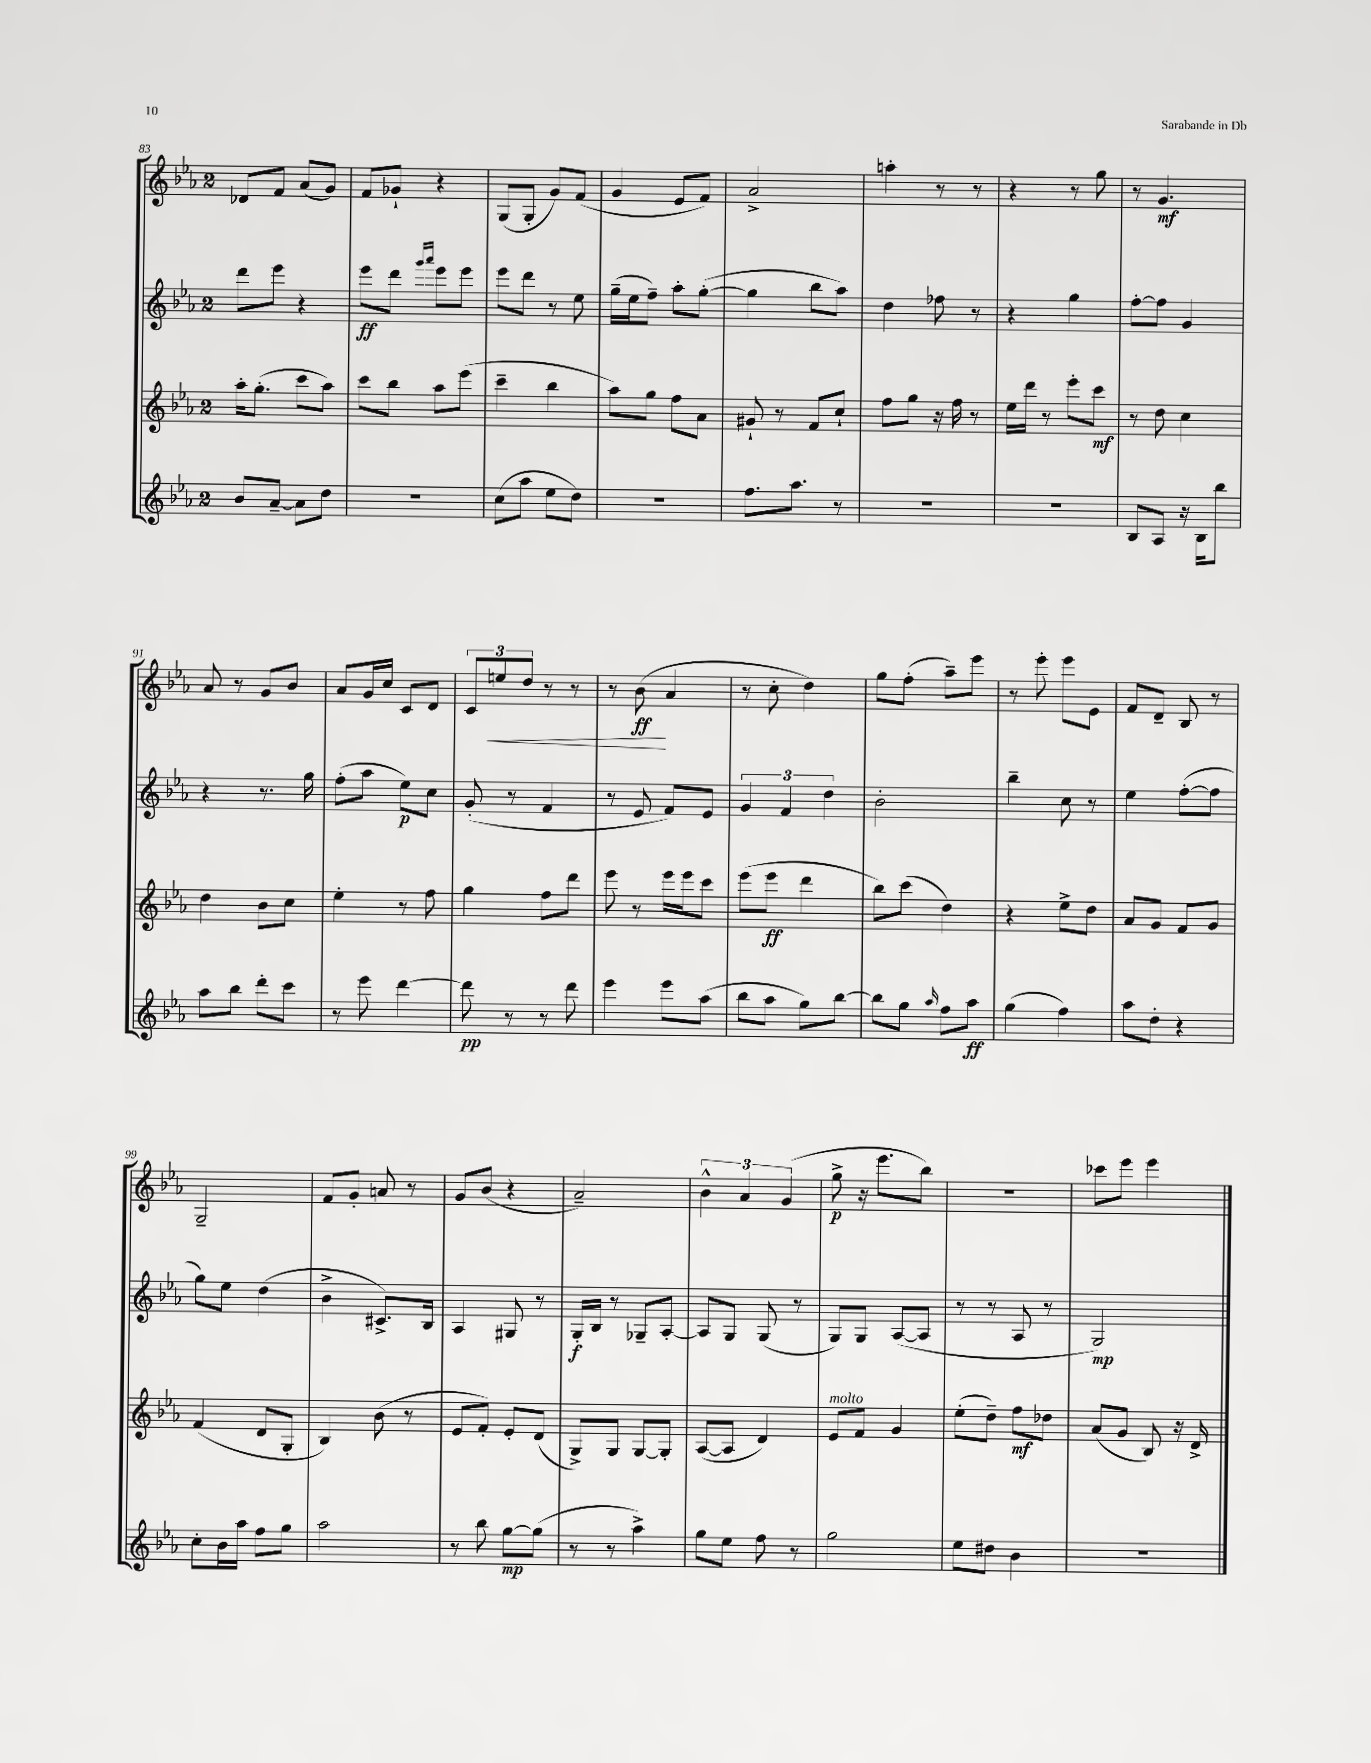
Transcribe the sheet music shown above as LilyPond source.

<<
\new StaffGroup <<
\new Staff = "s0" {
    \clef treble \key ees \major \once \override Staff.TimeSignature.style = #'single-digit \time 2/4
    des'8 f'8 aes'8( g'8) |
    f'8 ges'8-! r4 |
    g8( g8-. g'8) f'8( |
    g'4 ees'8 f'8) |
    aes'2-> |
    a''4-. r8 r8 |
    r4 r8 g''8 |
    r8 g'4.\mf |
    aes'8 r8 g'8 bes'8 |
    aes'8 g'16 c''16 c'8 d'8 |
    \tuplet 3/2 { c'8 e''8\< d''8 } r8 r8 |
    r8 bes'8\ff\!( aes'4 |
    r8 c''8-. d''4) |
    g''8 f''8-.( aes''8--) ees'''8 |
    r8 ees'''8-. ees'''8 ees'8 |
    f'8 d'8-- bes8 r8 |
    g2-- |
    f'8 g'8-. a'8 r8 |
    g'8 bes'8( r4 |
    aes'2--) |
    \tuplet 3/2 { bes'4-^ aes'4 g'4( } |
    g''8->\p r16 ees'''8. bes''8) |
    r2 |
    ces'''8 ees'''8 ees'''4 \bar "|." |
}
\new Staff = "s1" {
    \clef treble \key ees \major \once \override Staff.TimeSignature.style = #'single-digit \time 2/4
    d'''8 ees'''8 r4 |
    ees'''8\ff d'''8 \grace { g'''16 aes'''16 } ees'''8 ees'''8 |
    ees'''8 d'''8 r8 ees''8 |
    g''16--( ees''16 f''8--) aes''8-. g''8~-.( |
    g''4 bes''8 aes''8) |
    d''4 fes''8 r8 |
    r4 g''4 |
    f''8~-. f''8 g'4 |
    r4 r8. g''16 |
    f''8-.( aes''8 ees''8\p) c''8 |
    g'8-.( r8 f'4 |
    r8 ees'8 f'8) ees'8 |
    \tuplet 3/2 { g'4 f'4 d''4 } |
    bes'2-. |
    bes''4-- c''8 r8 |
    ees''4 f''8~-.( f''8 |
    g''8) ees''8 d''4( |
    bes'4-> cis'8.->) bes16 |
    aes4 gis8 r8 |
    g16-.\f bes16 r8 ges8-- aes8~-. |
    aes8 g8 g8( r8 |
    g8) g8 aes8~( aes8 |
    r8 r8 aes8 r8 |
    g2\mp) \bar "|." |
}
\new Staff = "s2" {
    \clef treble \key ees \major \once \override Staff.TimeSignature.style = #'single-digit \time 2/4
    aes''16-. g''8.-.( c'''8 aes''8) |
    c'''8 bes''8 aes''8 ees'''8( |
    c'''4-- bes''4 |
    aes''8) g''8 f''8 aes'8 |
    gis'8-! r8 f'8 c''8-! |
    f''8 g''8 r16 f''16 r8 |
    ees''16 d'''16 r8 ees'''8-. c'''8\mf |
    r8 d''8 c''4 |
    d''4 bes'8 c''8 |
    ees''4-. r8 f''8 |
    g''4 f''8 d'''8 |
    ees'''8 r8 ees'''16 ees'''16 c'''8 |
    ees'''8( ees'''8\ff d'''4 |
    bes''8) c'''8( d''4) |
    r4 ees''8-> d''8 |
    aes'8 g'8 f'8 g'8 |
    f'4( d'8 g8-. |
    bes4) bes'8( r8 |
    ees'8 f'8-.) ees'8-. d'8( |
    g8->) g8 g8~ g8-. |
    aes8~( aes8 d'4) |
    ees'8^\markup { \italic "molto" } f'8 g'4 |
    ees''8-.( d''8--) f''8\mf des''8 |
    aes'8( g'8 bes8) r16 d'16-> \bar "|." |
}
\new Staff = "s3" {
    \clef treble \key ees \major \once \override Staff.TimeSignature.style = #'single-digit \time 2/4
    bes'8 aes'8~-- aes'8 d''8 |
    R2 |
    c''8( aes''8 ees''8 d''8) |
    R2 |
    f''8. aes''8. r8 |
    R2 |
    R2 |
    bes8 aes8 r16 bes16 bes''8 |
    aes''8 bes''8 d'''8-. c'''8 |
    r8 ees'''8 d'''4~ |
    d'''8\pp r8 r8 d'''8 |
    ees'''4 ees'''8 aes''8( |
    bes''8 aes''8 g''8) bes''8~ |
    bes''8 g''8 \grace { aes''16 } f''8 aes''8\ff |
    g''4( f''4) |
    aes''8 d''8-. r4 |
    c''8-. bes'16 aes''16 f''8 g''8 |
    aes''2 |
    r8 bes''8 g''8~\mp g''8( |
    r8 r8 aes''4->) |
    g''8 ees''8 f''8 r8 |
    g''2 |
    ees''8 dis''8 bes'4 |
    R2 \bar "|." |
}
>>
>>
\layout { \context { \Score currentBarNumber = #83 } }
